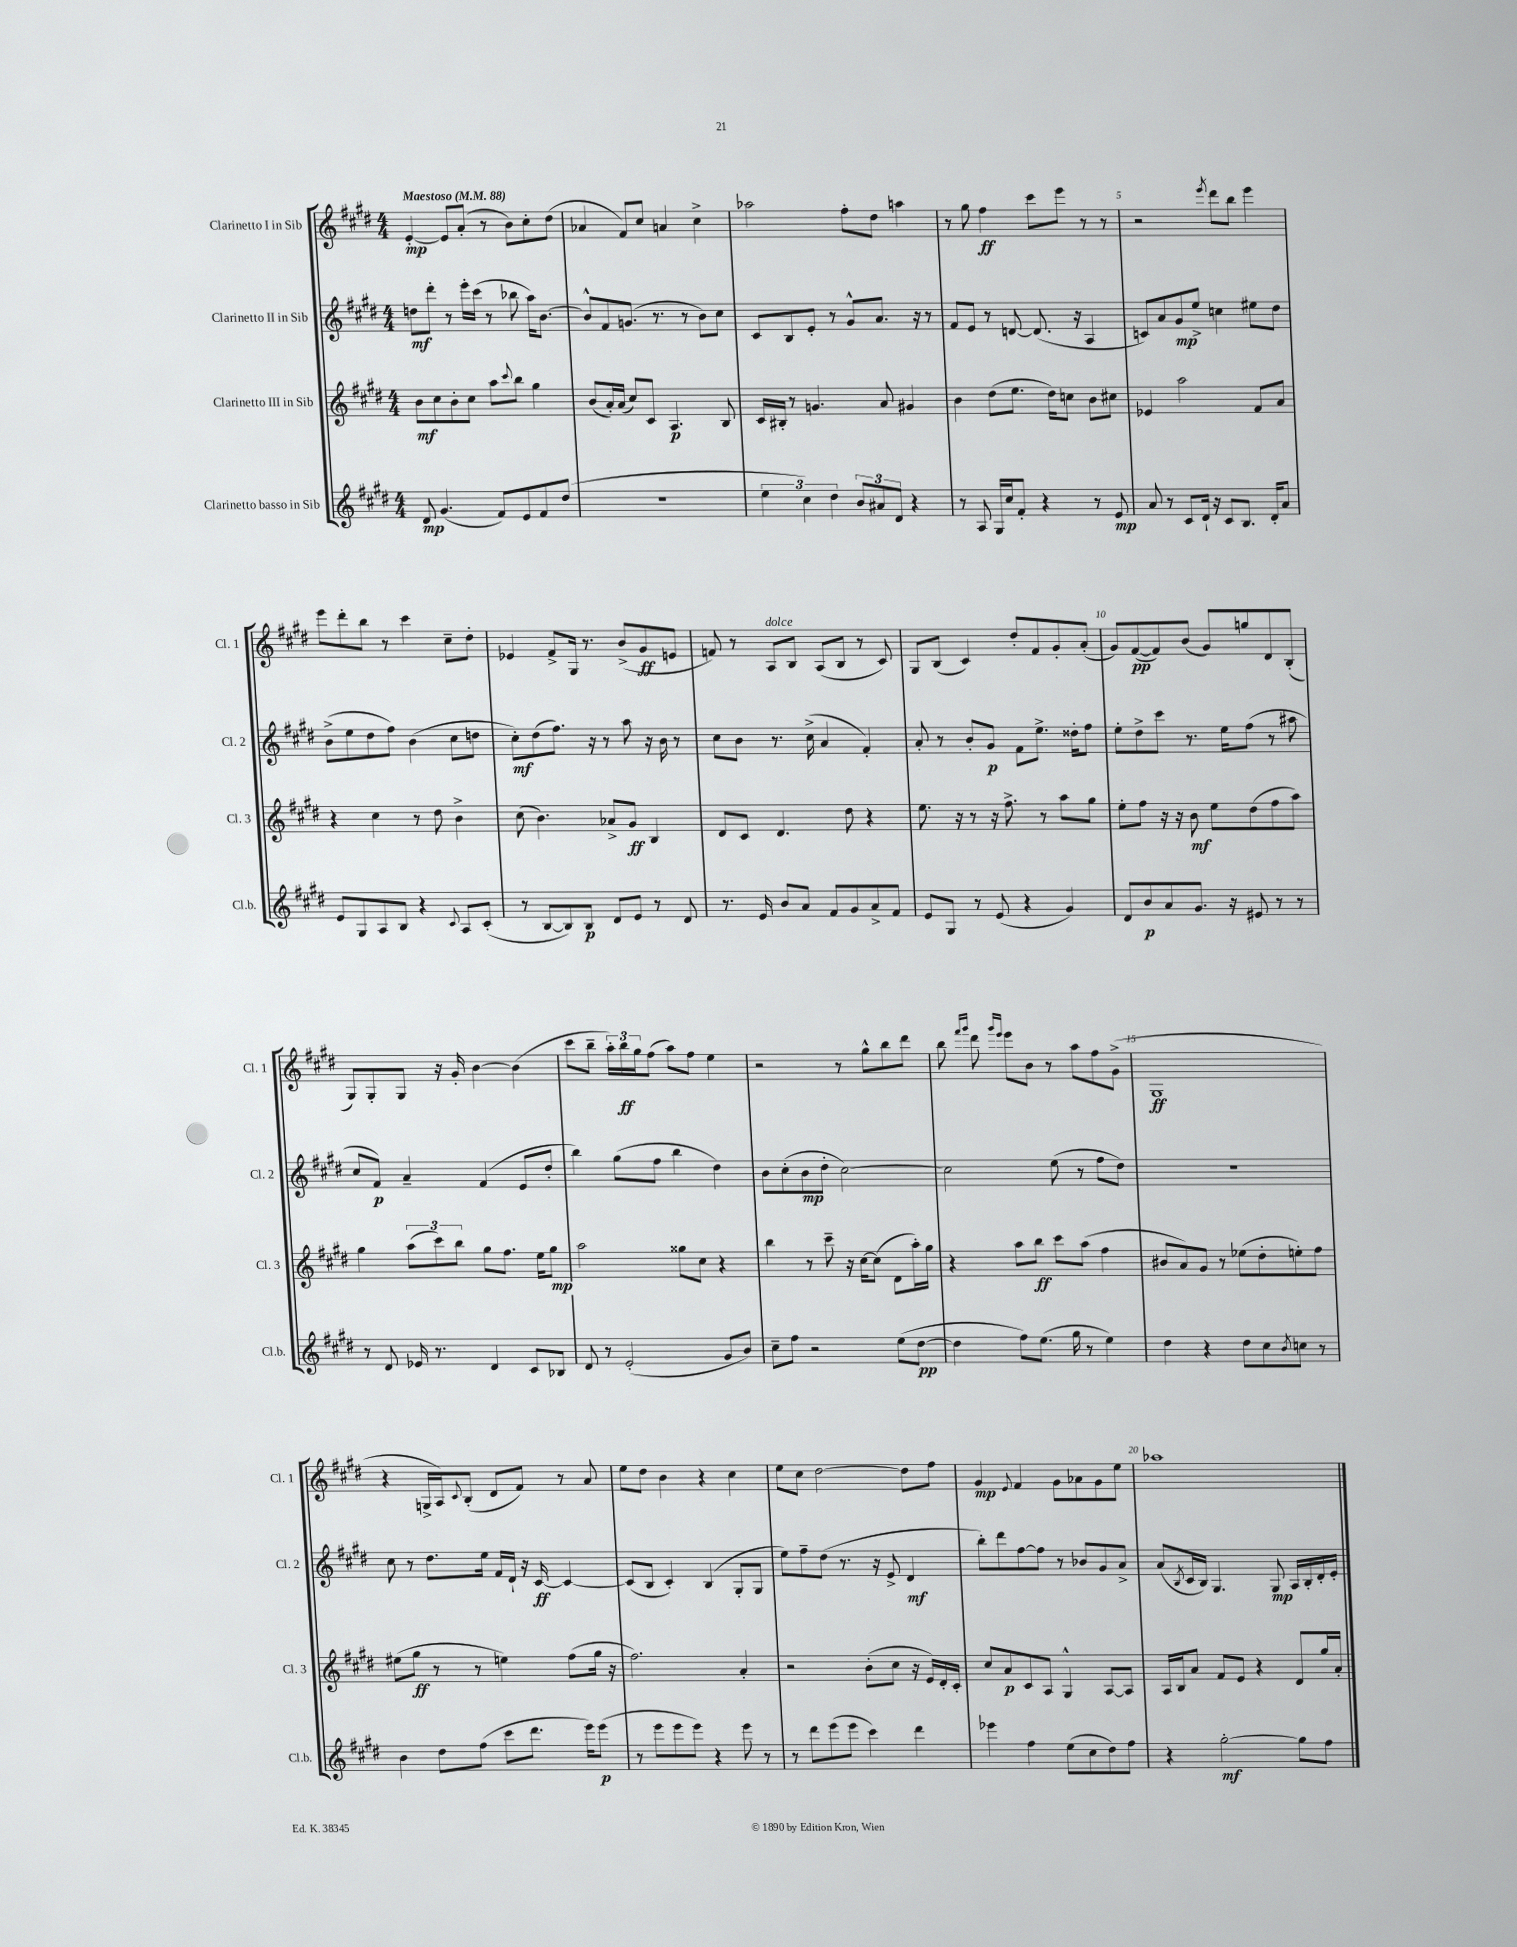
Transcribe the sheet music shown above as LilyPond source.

<<
\new StaffGroup <<
\new Staff = "s0" \with { instrumentName = "Clarinetto I in Sib" shortInstrumentName = "Cl. 1" } {
    \clef treble \key e \major \numericTimeSignature \time 4/4 \tempo "Maestoso" 4 = 88
    e'4~-.\mp e'8 a'8-.( r8 b'8) cis''8-. dis''8( |
    aes'4 fis'8) cis''8 a'4 cis''4-> |
    aes''2 fis''8-. dis''8 a''4 |
    r8 gis''8 fis''4\ff cis'''8 e'''8 r8 r8 |
    r2 \acciaccatura { e'''8 } dis'''8 b''8 e'''4 |
    e'''8 dis'''8-. b''8 r8 cis'''4 cis''8-- dis''8-. |
    ees'4 fis'8-> gis16 r8. b'8->( gis'8\ff e'8 |
    f'8) r8 a8^\markup { \italic "dolce" } b8 a8( b8 r8 cis'8) |
    gis8 b8( cis'4) dis''8-. fis'8 gis'8-. a'8-.( |
    gis'8) fis'8~\pp( fis'8) b'8( gis'8) g''8 dis'8 b8-.( |
    gis8) gis8-. gis8 r16 gis'16-. b'4~ b'4( |
    cis'''8 b''8-- \tuplet 3/2 { a''16-.) b''16\ff gis''16 } fis''8( a''8) fis''8 e''4 |
    r2 r8 gis''8-^ b''8 dis'''8 |
    b''8 \grace { fis'''16 gis'''16 } dis'''8 \grace { gis'''16 e'''16 } e'''8 b'8 r8 a''8 fis''8 gis'8->( |
    gis1\ff |
    r4 g16-> a16) \appoggiatura { cis'8 } b8-.( dis'8 fis'8) r8 a'8 |
    e''8 dis''8 b'4 r4 cis''4 |
    e''8 cis''8 dis''2~ dis''8 fis''8 |
    gis'4\mp \appoggiatura { e'8 } fis'4 gis'8 aes'8 gis'8 e''8 |
    aes''1 \bar "|." |
}
\new Staff = "s1" \with { instrumentName = "Clarinetto II in Sib" shortInstrumentName = "Cl. 2" } {
    \clef treble \key e \major \numericTimeSignature \time 4/4
    d''8\mf dis'''8-. r8 e'''16-. cis'''16( r8 bes''8 a''16) b'8.~ |
    b'8-^ fis'8 g'8.( r8. r8 b'8) cis''8 |
    cis'8 b8 e'8-. r8 gis'8-^ a'8. r16 r8 |
    fis'8 e'8 r8 d'8~ d'8.( r16 a4 |
    c'8) a'8 gis'8\mp e''8-> c''4 eis''8 dis''8 |
    b'8->( e''8 dis''8 fis''8) b'4( cis''8 d''8 |
    cis''8-.\mf) dis''8( fis''8.) r16 r8 a''8 r16 b'16 r8 |
    cis''8 b'8 r8. cis''16->( a'4 fis'4-.) |
    a'8-. r8 b'8-. gis'8\p fis'8 e''8.-> disis''16-. fis''8 |
    e''8-. dis''8-> cis'''8 r8. e''16 fis''8( r8 ais''8 |
    cis''8 fis'8\p) a'4-- fis'4( e'8 dis''8-. |
    b''4) gis''8( fis''8 b''4 dis''4) |
    b'8 cis''8-.( b'8\mp dis''8-. cis''2~) |
    cis''2 e''8( r8 fis''8 dis''8) |
    R1 |
    cis''8 r8 dis''8. e''16 fis'16 dis'16-! r16 cis'16~\ff cis'4~ |
    cis'8( b8 cis'4-.) b4( gis8-. gis8 |
    e''8) fis''8-- dis''8( r8. r16 e'8-> dis'4\mf |
    b''8-.) dis'''8 fis''8~ fis''8 r8 bes'8 gis'8 a'8-> |
    a'8( \acciaccatura { b8 } cis'16 b16) gis4. gis8\mp a16 b16-. dis'16-. e'16-. \bar "|." |
}
\new Staff = "s2" \with { instrumentName = "Clarinetto III in Sib" shortInstrumentName = "Cl. 3" } {
    \clef treble \key e \major \numericTimeSignature \time 4/4
    b'8\mf cis''8 b'8-. cis''8 a''8 \appoggiatura { cis'''8 } b''8 gis''4 |
    b'8( a'16-.) a'16( cis''8) cis'8 a4.\p b8 |
    cis'16 bis16-. r8 g'4. a'8 gis'4 |
    b'4 dis''8( e''8. dis''16) c''8 b'8 cis''8 |
    ees'4 a''2 fis'8 a'8 |
    r4 cis''4 r8 dis''8 b'4-> |
    cis''8( b'4.) aes'8-> gis'8\ff b4 |
    dis'8 cis'8 dis'4. dis''8 r4 |
    e''8. r16 r8 r16 fis''8.-> r8 a''8 gis''8 |
    e''8-. fis''8 r16 r16 b'8\mf e''8 dis''8( fis''8 a''8) |
    gis''4 \tuplet 3/2 { a''8( cis'''8) b''8 } gis''8 fis''8. e''16 gis''8\mp |
    a''2 gisis''8 cis''8 r4 |
    b''4 r8 cis'''8-- r16 cis''16~ cis''8( dis'8 a''16-.) gis''16 |
    r4 a''8 b''8\ff cis'''8 a''8( fis''4 |
    bis'8 a'8) gis'8 r8 ees''8( dis''8-. e''8-.) fis''8 |
    eis''8( gis''8\ff r8 r8 e''4) fis''8( gis''16 r16 |
    fis''2.) a'4-. |
    r2 b'8-.( cis''8 r16 e'16) dis'16-. cis'16-. |
    cis''8 a'8\p cis'8 a8 gis4-^ a8~ a8 |
    a16 b16 a'8 fis'8 e'8 r4 dis'8 gis''16 a'16-. \bar "|." |
}
\new Staff = "s3" \with { instrumentName = "Clarinetto basso in Sib" shortInstrumentName = "Cl.b." } {
    \clef treble \key e \major \numericTimeSignature \time 4/4
    dis'8\mp gis'4.( fis'8) e'8 fis'8 dis''8( |
    R1 |
    \tuplet 3/2 { e''4 cis''4) dis''4 } \tuplet 3/2 { b'8 ais'8 dis'8 } r4 |
    r8 a8 gis16 cis''16 fis'8-. r4 r8 e'8\mp |
    a'8 r8 cis'8 dis'16-! r16 cis'8 b8. dis'16-. a'8 |
    e'8 gis8 a8 b8 r4 \appoggiatura { cis'8 } a8 cis'8-.( |
    r8 b8~ b8) b8\p dis'8 e'8 r8 dis'8 |
    r8. e'16 b'8 a'8 fis'8 gis'8 a'8-> fis'8 |
    e'8 gis8 r8 e'8( r4 gis'4) |
    dis'8 b'8\p a'8 gis'8. r16 eis'8 r8 r8 |
    r8 dis'8 ees'16 r8. dis'4 cis'8 bes8 |
    dis'8 r8 e'2-.( gis'8 b'8) |
    cis''8-- fis''8 r2 e''8( dis''8~\pp |
    dis''4 fis''8) e''8.( gis''16 r8 e''4) |
    dis''4 r4 dis''8 cis''8 \acciaccatura { b'8 } c''8 r8 |
    b'4 dis''8 fis''8( cis'''8 dis'''8. e'''16) e'''8\p( |
    r8 e'''8 e'''8 e'''8) r4 e'''8 r8 |
    r8 dis'''8 e'''8( e'''8 cis'''4) dis'''4 |
    ees'''4 fis''4 e''8( cis''8 dis''8) fis''8 |
    r4 gis''2~-.\mf gis''8 fis''8 \bar "|." |
}
>>
>>
\layout { \context { \Score \override BarNumber.break-visibility = ##(#f #t #t) barNumberVisibility = #(every-nth-bar-number-visible 5) } }
